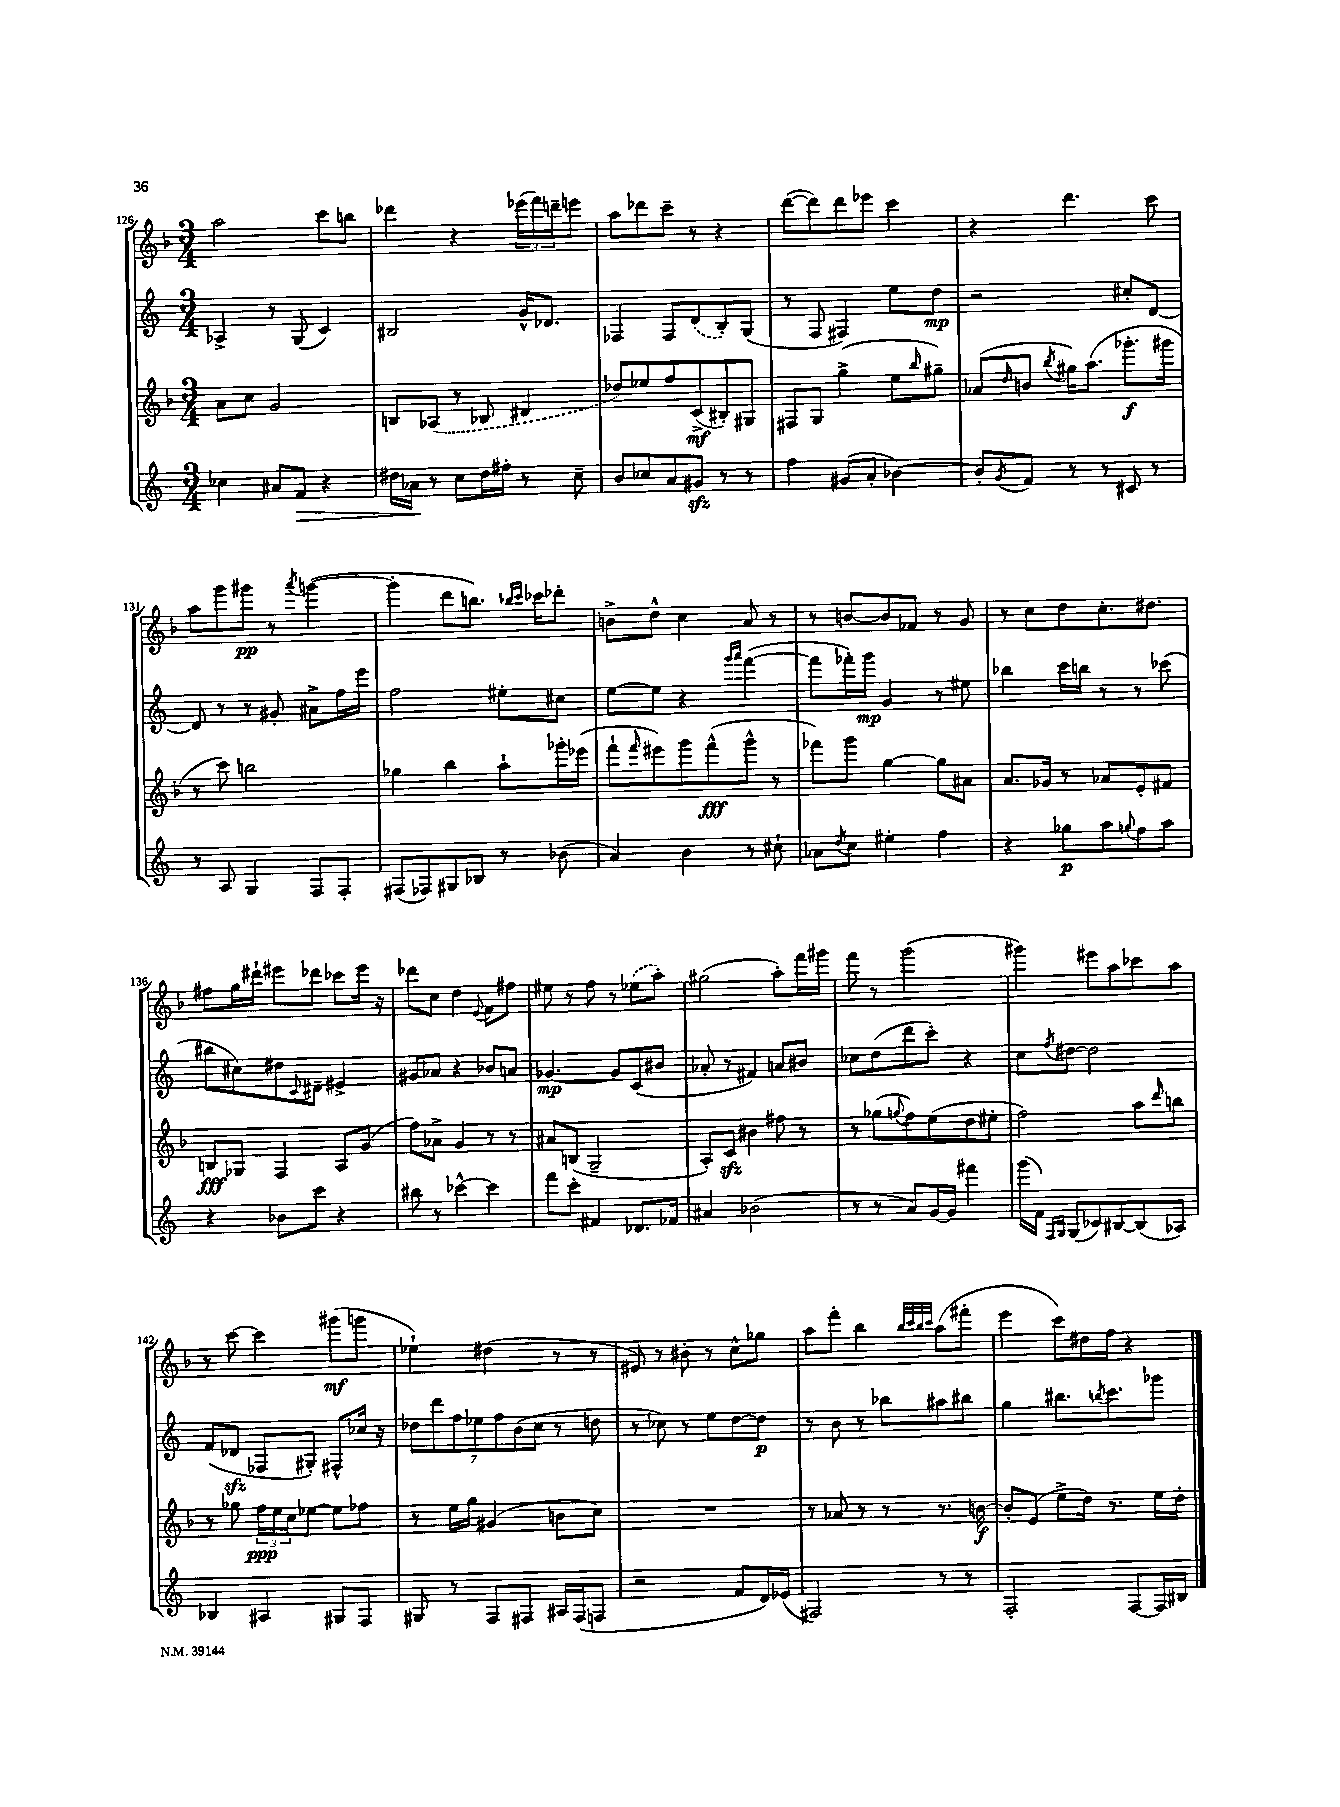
<<
\new StaffGroup <<
\new Staff = "s0" {
    \clef treble \key f \major \numericTimeSignature \time 3/4
    a''2 c'''8 b''8 |
    des'''4 r4 \tuplet 3/2 { ees'''16( f'''16) d'''16-- } e'''8 |
    a''8 des'''8 c'''8-- r8 r4 |
    d'''8~( d'''8) d'''8 ees'''8 c'''4 |
    r4 d'''4. c'''8 |
    a''8 g'''8 gis'''8\pp r8 \acciaccatura { a'''8 } g'''4~( |
    g'''4-. d'''8 b''8.) \grace { bes''16 c'''16 } ces'''16 des'''8-. |
    b'8-> d''8-^ c''4 a'8 r8 |
    r8 b'8~ b'8 fes'8 r8 g'8 |
    r8 c''8 d''8 c''8.-. dis''8. |
    fis''8 g''16 dis'''16-! eis'''8 des'''8 ces'''8 eis'''16 r16 |
    des'''8 c''8 d''4 \appoggiatura { e'8 } f'8 fis''8 |
    eis''8 r8 f''8 r8 \once \slurDashed ees''8( a''8-.) |
    gis''2( a''8-.) f'''16 gis'''16 |
    f'''8 r8 g'''2( |
    gis'''4) eis'''8 a''8 ces'''8 a''8 |
    r8 c'''8~ c'''4 gis'''8\mf( g'''8 |
    ees''4-!) dis''4( r8 r8 |
    eis'8) r8 bis'8-. r8 c''8-^ ges''8 |
    a''8 f'''8-. bes''4 \grace { bes''32 c'''32 bes''32 c'''32 } a''8( fis'''8-. |
    e'''4 c'''8) dis''16 f''16 r4 \bar "|." |
}
\new Staff = "s1" {
    \clef treble \key c \major \numericTimeSignature \time 3/4
    aes4-> r8 g8( c'4) |
    bis2 g'16-^ des'8. |
    fes4 fes8 \once \slurDashed d'8( b8-.) g8( |
    r8 f8 fis4) e''8 d''8\mp |
    r2 cis''8-. d'8~ |
    d'8 r8 r8 gis'8-. ais'8-> f''16 e'''16 |
    f''2 eis''8-. cis''8 |
    e''8~ e''8 r4 \grace { g'''16 a'''16 } f'''4~( |
    f'''8 fes'''16-.) g'''16\mp g'4 r8 eis''8 |
    bes''4 c'''16 b''16 r8 r8 ces'''8( |
    bis''8 cis''8) dis''8 \appoggiatura { c'8 } dis'8-- eis'4-> |
    gis'8 aes'8 r4 bes'8 a'8 |
    ges'4.~\mp ges'8 c'8( bis'8 |
    aes'8-. r8 fis'4) a'8 bis'8 |
    ces''8 d''8( d'''8 c'''8-.) r4 |
    c''8 \acciaccatura { f''8 } dis''8~ dis''2 |
    f'8( des'8\sfz fes8 gis8-.) fis8-^ ces''16 r16 |
    \tuplet 7/4 { des''8 d'''8 f''8 ees''8 f''8 b'8( c''8 } r8 d''8 |
    r8 ces''8) r8 e''8 d''8~ d''8\p |
    r8 b'8 r8 bes''8 ais''8 bis''8 |
    g''4 bis''8. \acciaccatura { b''8 } c'''8. ges'''8 \bar "|." |
}
\new Staff = "s2" {
    \clef treble \key f \major \numericTimeSignature \time 3/4
    a'8 c''8 g'2 |
    b8 \once \slurDashed aes8( r8 bes8 dis'4 |
    des''8) ees''8 f''8 c'8->\mf( bis8-.) gis8 |
    fis8 g8 g''4->( e''8 \grace { bes''16 } gis''8--) |
    aes'8( \grace { d''16 } b'8 \acciaccatura { bes''8 } gis''16) a''8.( ges'''8.-.\f gis'''16 |
    r8 c'''8) b''2 |
    ges''4 bes''4 a''8-! ges'''16-. ees'''16( |
    f'''8-! \grace { f'''16 } eis'''8) g'''8 f'''8-^\fff( g'''8-^ r8 |
    fes'''8) g'''8 g''4~ g''8 ais'8 |
    a'8. ges'16 r8 aes'8 e'8-. fis'8 |
    b8\fff ges8 f4 a8 g'8( |
    f''8) aes'8-> g'4 r8 r8 |
    ais'8 b8( g2-- |
    a8-.) c'8\sfz bis'4 fis''8 r8 |
    r8 ges''8( \appoggiatura { g''8 } f''8) e''8( d''8 eis''8-. |
    f''2) a''8 \grace { d'''16 } b''8 |
    r8 ges''8 \tuplet 3/2 { f''16\ppp e''16 c''16 } ees''8~ ees''8 fes''8 |
    r8 e''16 g''16 gis'4( b'8 c''8) |
    R2. |
    r8 aes'8 r8 r8 r8. b'16~\f |
    b'8-. e'8( e''8-> d''16) r8. e''16 d''16-. \bar "|." |
}
\new Staff = "s3" {
    \clef treble \key c \major \numericTimeSignature \time 3/4
    ces''4 ais'8 f'8\> r4 |
    dis''16 aes'16\! r8 c''8 dis''16 fis''16-. r8 c''8-- |
    b'8 ces''8 a'8 gis'8\sfz r8 r8 |
    f''4 gis'8( a'8-. bes'4~) |
    bes'8-. \acciaccatura { g'8 } f'8 r8 r8 cis'8 r8 |
    r8 a8 g4 f8 f8-. |
    fis8( fes8) gis8 bes8 r8 bes'8( |
    a'4) b'4 r8 cis''8-! |
    aes'8 \acciaccatura { d''8 } c''8 eis''4-. f''4 |
    r4 ges''8\p a''8 \appoggiatura { g''8 } f''8 a''8 |
    r4 bes'8 c'''8 r4 |
    bis''8 r8 ces'''4~-^ ces'''4 |
    f'''8 c'''8-. fis'4 des'8. fes'16 |
    ais'4 bes'2( |
    r8 r8 a'8) g'16~ g'16 fis'''4 |
    g'''16( f'16) \grace { f16 g16 } g8( ces'8) bis8~ bis8( aes8) |
    bes4 ais4 gis8 f8 |
    gis8 r8 f8 fis8 ais16 fis16( f8 |
    r2 f'8 d'16) ees'16( |
    fis2) r8 r8 |
    f2-. f8~ f16 bis16 \bar "|." |
}
>>
>>
\layout { \context { \Score currentBarNumber = #126 } }
